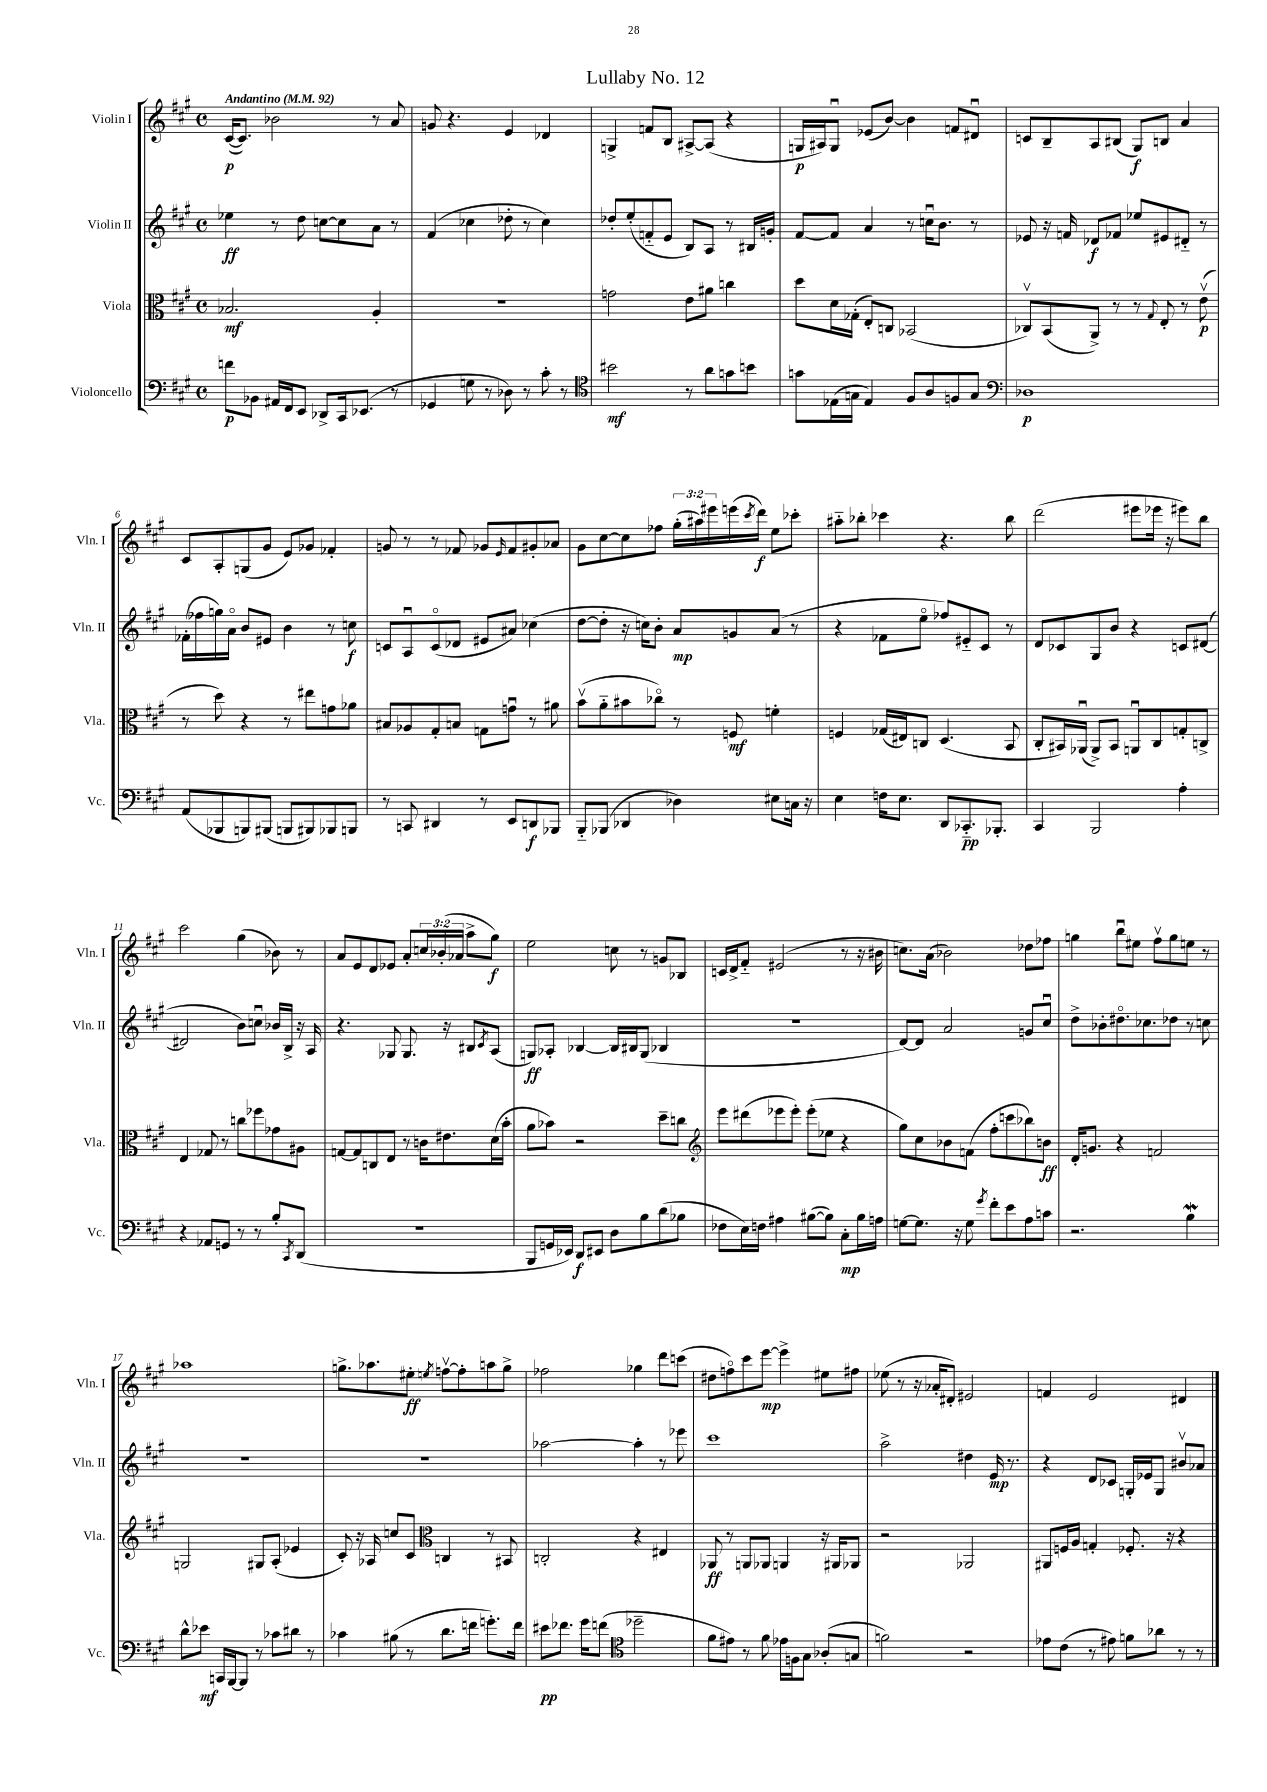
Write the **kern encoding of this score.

**kern	**kern	**kern	**kern
*staff4	*staff3	*staff2	*staff1
*clefF4	*clefC3	*clefG2	*clefG2
*k[f#c#g#]	*k[f#c#g#]	*k[f#c#g#]	*k[f#c#g#]
*M4/4	*M4/4	*M4/4	*M4/4
*met(c)	*met(c)	*met(c)	*met(c)
*MM92	*MM92	*MM92	*MM92
8f	2.B-	4ee-	([16c#
.	.	.	8.c#])
8BB-	.	.	.
16AA#	.	8r	2b-
16FF#	.	.	.
8EE	.	8dd	.
8DD-^	.	[8cc	.
16CC#	.	8cc]	.
(8.EE-	.	.	.
.	4A'	8a	8r
8r	.	8r	8a
=	=	=	=
4GG-	1r	(4f#	8g
.	.	.	4.r
8G	.	4cc-	.
8r	.	.	.
8D-)	.	8dd-'	4e
8r	.	8r	.
8c#'	.	4cc-)	4d-
8r	.	.	.
=	=	=	=
*clefC4	*	*	*
2b#	2g	8dd-'	4G^
.	.	(8ee'	.
.	.	8f'~	8f
.	.	8e	8B
8r	8e	8B)	[8A#^
8a	8a#	8A	(8A#]
8g	4cc	8r	4r
8b	.	16B#	.
.	.	16g'	.
=	=	=	=
8g	8dd	[8f#	16G
.	.	.	16A#)
(16E-	16d	8f#]	8Gu
16G	(16G-'	.	.
4E-)	8E')	4a	(8e-
.	8C	.	[8b)
8F#	(2BB-	8r	4b]
8A	.	16ccu	.
.	.	8.b	.
8F	.	.	8f
8G	.	8r	8d#u
=	=	=	=
*clefF4	*	*	*
1D-	8C-v)	8e-	8c
.	(8BB	16r	8B~
.	.	16f	.
.	8AA^)	8d-	8A
.	8r	8f-	(8B#
.	8r	8ee-	8G#)
.	8qqG#	.	.
.	8E'	8e#	8B
.	8r	8d#'~	4a
.	(8ev	8r	.
=	=	=	=
(8AA	8r	(16f-'	8c#
.	.	16ff-	.
8BBB-	8dd)	16gg)	8A'
.	.	16ao	.
8BBB)	4r	8b	(8G
(8BBB#	.	8e#	8g#
8BBB	8r	4b	8e)
8BBB#)	8ee#	.	8g-
8BBB-	8g	8r	4f-'
8BBB	8a-	8cc	.
=	=	=	=
8r	8B#	8c	8g
8CC	8A-	8Au	8r
4DD#	8G#'	(8co	8r
.	8B	8d-	8f-
8r	8G	8e#	8g-
.	.	.	16qqe
8EE	8gu	8a#)	8f-
8DD	8r	(4cc-	8g#'
8BBB-	8a#	.	8a-
=	=	=	=
8BBB'~	(8bv	[8dd	8g#
(8BBB-	8a'~	8dd']	[8cc#
4DD-	8b#	16r	8cc#]
.	.	16cc)	.
.	8cc-o)	8b'	8ff-
4D-)	8r	8a	(24gg#'
.	.	.	24aa#)
.	.	.	24eee#
.	8F	8g	(16eee
.	.	.	8qccc#
.	.	.	16ddd)
8E#	4f'	(8a	8ee
16C	.	8r	8ccc-'
16r	.	.	.
=	=	=	=
4E	4F	4r	8aa#'~
.	.	.	8bb-'
16F	(16G-	8f-	4ccc-
8.E	16E#)	.	.
.	8C	8eeo	.
8DD	(4.D	8ff-)	4.r
8.CC-'~	.	8e#'~	.
.	.	8c#	.
8.BBB-'	.	.	.
.	8BB	8r	8bb-
=	=	=	=
4CC#	8C#'	8d	(2ddd
.	16BB#)	8c-	.
.	(16AA-u	.	.
2BBB	8AA-^)	8G#	.
.	8BB#	8b	.
.	8AAu	4r	8eee#
.	8C#	.	16eee-
.	.	.	16r
4A'	8G'	8c	8eee#)
.	8C^	([8d#	8bb
=	=	=	=
4r	4E	2d#]	2ccc#
8AA-	8G-	.	.
8GG	8r	.	.
8r	8cc	8b)	(4gg#
8r	8ff-	8ccu	.
8B'	8g-	16b-	8b-)
.	.	16B^	.
8qCC#	.	.	.
(8DD	8A#	16r	8r
.	.	16A	.
=	=	=	=
1r	[8G	4.r	8a
.	8G]	.	8e
.	8C	.	8d
.	8E	8G-	8e-
.	8r	8.G-	8a'
.	16c	.	24cc
.	.	.	(24b-'
.	8.e#	16r	.
.	.	.	24a-
.	.	8B#	8aa^
.	.	8qc#	.
.	(16d	(8A	8gg#)
.	16b'	.	.
=	=	=	=
8BBB	8a	8G)	2ee
16GG	8b-)	8A-'	.
16EE-)	.	.	.
8DD	2r	[4B-	.
8EE#	.	.	.
8D	.	16B-]	8cc
.	.	16B#	.
8B	.	(8G	8r
(8d	8dd~	4B-	8g
8B-	8cc	.	8B-
=	=	=	=
*	*clefG2	*	*
8F-	8eee	1r	16c
.	.	.	16d^
16E)	(8ddd#	.	8f#'~
16F	.	.	.
4A#	8eee-	.	(2e#
.	8eee-')	.	.
([8B#	(8eee-'	.	.
8B#])	8ee-	.	.
8C#'	4r	.	8r
16B#	.	.	16r
16A	.	.	16b#
=	=	=	=
[8G	8gg#)	[8d)	8.cc)
8.G]	8cc#	8d]	.
.	.	.	(16a
.	8b-	2a	2b-)
16r	.	.	.
8G	(8f	.	.
8qg#	.	.	.
8f#'	8ff#'	.	.
8e	8ccc	.	.
8A	8bb-)	8g	8dd-
8c	8b	8cc#u	8ff-
=	=	=	=
2.r	16d'	8dd^	4gg
.	8.g	.	.
.	.	8b-'	.
.	4r	8.dd#o	8bbu
.	.	.	8ee#
.	.	8.cc-	.
.	2f	.	8ff#v
.	.	8dd-	8gg
4B	.	8r	8ee
.	.	8cc	8r
=	=	=	=
8d^^	2G	1r	1aa-
8e-	.	.	.
16CC	.	.	.
[16BBB	.	.	.
8BBB]	.	.	.
8r	8G#	.	.
8c-	(8A'	.	.
8d#	4e-	.	.
8r	.	.	.
=	=	=	=
4c-	8c#')	1r	8.gg^
.	16r	.	.
.	16A-	.	8.aa-
(8B#	8cc	.	.
8r	8c#	.	8ee#'
*	*clefC3	*	*
.	.	.	8qee
8.d	4C	.	[8ffv
.	.	.	8ff']
16f	.	.	.
8.g')	8r	.	8aa
.	8BB#	.	8gg^
16f	.	.	.
=	=	=	=
8e#	2C'	[2aa-	2ff-
8.f-	.	.	.
16g#	.	.	.
(8f	.	.	.
*clefC4	*	*	*
2dd-~	4r	4aa-']	4gg-
.	4E#	8r	8ddd
.	.	8eee-	(8ccc
=	=	=	=
8f#	8AA-	1ccc#	8dd#
8e#)	8r	.	8ffo)
8r	8AA	.	8ccc#
8f#	8AA-	.	[8eee
16e-	4AA	.	4eee^]
16F	.	.	.
8G#	.	.	.
(8A-'	16r	.	8ee#
.	16AA#	.	.
8G	8AA-	.	8ff#
=	=	=	=
2f)	2r	2aa^	(8ee-
.	.	.	8r
.	.	.	16r
.	.	.	16a-'
.	.	.	8d#')
2r	2AA-	4dd#	2e#
.	.	16e	.
.	.	8.r	.
=	=	=	=
8e-	8AA#	4r	4f
(8c#	16F	.	.
.	16A	.	.
8r	4G'	8d	2e
8e#)	.	8c-	.
8f	8.F-'	16G'	.
.	.	16e-	.
8a-	.	8G	.
.	16r	.	.
8r	4r	8b#v	4d#
8r	.	8a-	.
==	==	==	==
*-	*-	*-	*-
